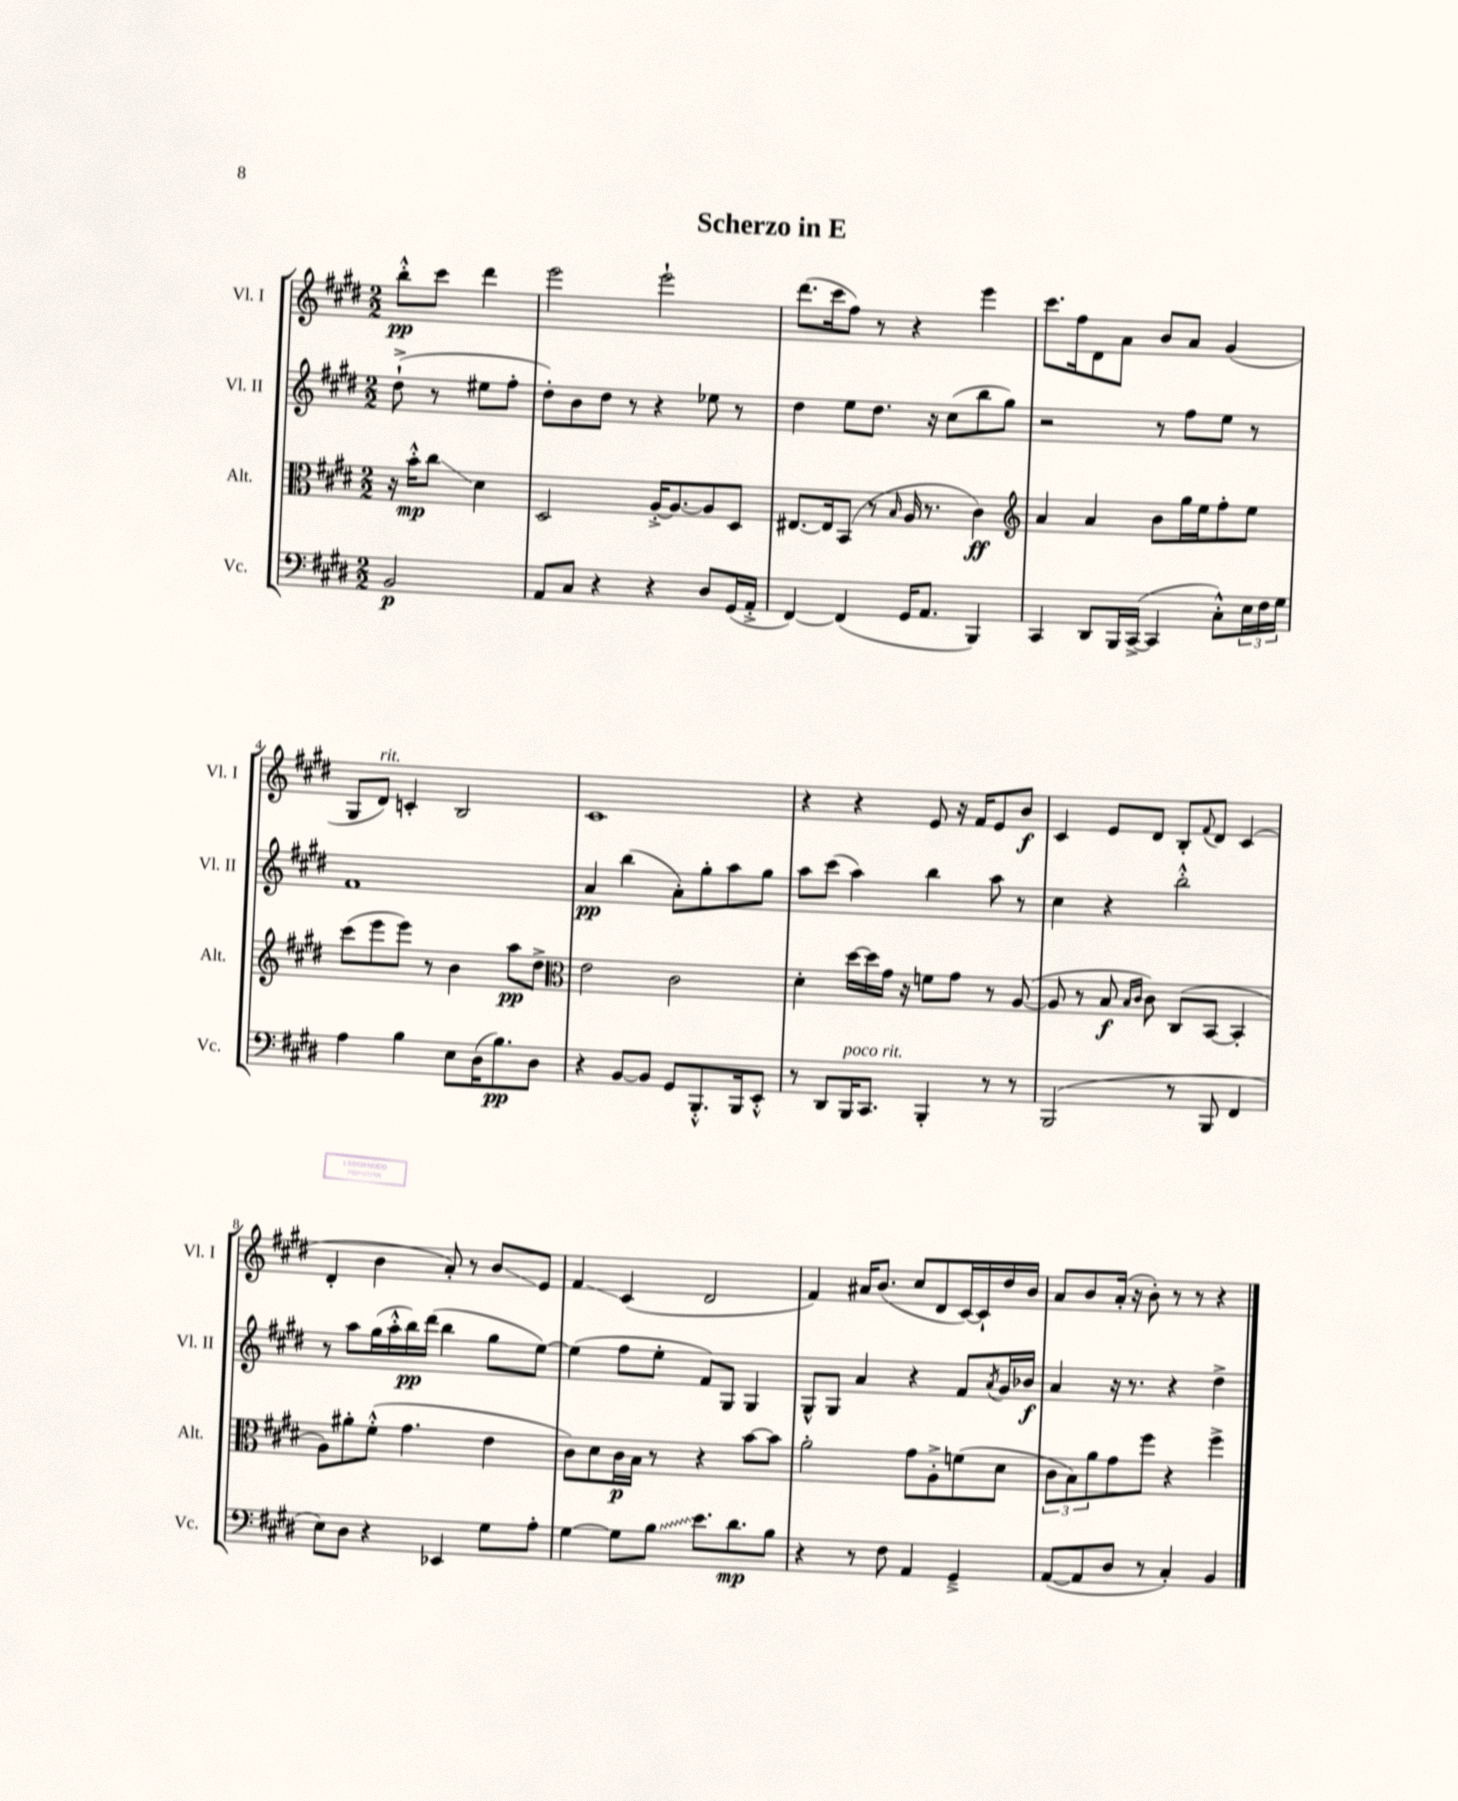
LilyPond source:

\header { title = "Scherzo in E" }
<<
\new StaffGroup <<
\new Staff = "s0" \with { instrumentName = "Vl. I" shortInstrumentName = "Vl. I" } {
    \clef treble \key e \major \numericTimeSignature \time 2/2 \partial 2
    b''8-.-^\pp cis'''8 dis'''4 |
    e'''2 e'''2-! |
    dis'''8.( cis'''16 fis''8) r8 r4 e'''4 |
    cis'''8. fis''16 dis'8 a'8 b'8 a'8 gis'4( |
    gis8 dis'8^\markup { \italic "rit." }) c'4-. b2 |
    cis'1 |
    r4 r4 e'8 r16 fis'16 e'8 b'8\f |
    cis'4 e'8 dis'8 b8-. \appoggiatura { fis'8 } dis'8 cis'4( |
    dis'4-. b'4 a'8-.) r8 b'8\glissando e'8 |
    fis'4\glissando cis'4( dis'2 |
    fis'4) ais'16 b'8.( cis''8 dis'8 cis'16~) cis'16-! dis''16 b'16 |
    a'8 b'8 a'16-.( r16 b'8-.) r8 r8 r4 \bar "|." |
}
\new Staff = "s1" \with { instrumentName = "Vl. II" shortInstrumentName = "Vl. II" } {
    \clef treble \key e \major \numericTimeSignature \time 2/2 \partial 2
    dis''8-!->( r8 eis''8 fis''8-. |
    dis''8-.) b'8 dis''8 r8 r4 ees''8 r8 |
    dis''4 e''8 dis''8. r16 cis''8( b''8 gis''8) |
    r2 r8 fis''8 e''8 r8 |
    fis'1 |
    a'4\pp b''4( a'8-.) gis''8-. a''8 gis''8 |
    a''8 cis'''8( a''4) b''4 a''8 r8 |
    cis''4 r4 b''2-.-^ |
    r8 a''8 gis''16( a''16-.-^ b''16\pp) dis'''16( b''4 gis''8 e''8~) |
    e''4( fis''8 e''8-. fis'8) gis8 gis4 |
    gis8-^ gis8 a'4 r4 fis'8 \acciaccatura { a'8 } gis'16 bes'16\f |
    a'4 r16 r8. r4 dis''4-> \bar "|." |
}
\new Staff = "s2" \with { instrumentName = "Alt." shortInstrumentName = "Alt." } {
    \clef alto \key e \major \numericTimeSignature \time 2/2 \partial 2
    r16 b'16-.-^\mp cis''8\glissando dis'4 |
    dis2 a16~-.-> a8.~ a8 dis8 |
    eis8.~ eis16 b,8( r8 \grace { b16 } a16 r8. cis'4\ff) |
    \clef treble a'4 a'4 b'8 gis''16 e''16 fis''8-. e''8 |
    cis'''8( e'''8 e'''8) r8 b'4 a''8\pp dis''8-> |
    \clef alto e'2 cis'2 |
    dis'4-. dis''16~ dis''16 gis'16 r16 f'8 gis'8 r8 a8~( |
    a8 r8 b8\f \grace { b16 cis'16 } cis'8) cis8( b,8~ b,4-. |
    a8) ais'8-. fis'8-.-^( gis'4. e'4 |
    cis'8) dis'8 cis'16\p b16 r8 r4 b'8~ b'8 |
    a'2-. gis'8 a8-.-> f'8( dis'8 |
    \tuplet 3/2 { cis'8 b8) a'8 } gis'8 fis''8 r4 fis''4-> \bar "|." |
}
\new Staff = "s3" \with { instrumentName = "Vc." shortInstrumentName = "Vc." } {
    \clef bass \key e \major \numericTimeSignature \time 2/2 \partial 2
    b,2\p |
    a,8 cis8 r4 r4 dis8 gis,16( a,16-.-> |
    fis,4~) fis,4( gis,16 a,8. b,,4) |
    cis,4 dis,8 b,,16 cis,16~->( cis,4 cis8-.-^) \tuplet 3/2 { e16 fis16 gis16 } |
    a4 b4 e8 dis16( b8.\pp) dis8 |
    r4 b,8~ b,8 gis,8 b,,8.-.-^ b,,16 e,8-.-^ |
    r8 dis,8 b,,16^\markup { \italic "poco rit." } cis,8. b,,4-. r8 r8 |
    b,,2( r8 b,,8 fis,4 |
    e8) dis8 r4 ees,4 gis8 a8-. |
    gis4~ gis8 \once \override Glissando.style = #'zigzag b8\glissando e'8. dis'8.\mp b8 |
    r4 r8 fis8 a,4 gis,4---> |
    a,8~( a,8 dis8 r8 cis4-.) b,4 \bar "|." |
}
>>
>>
